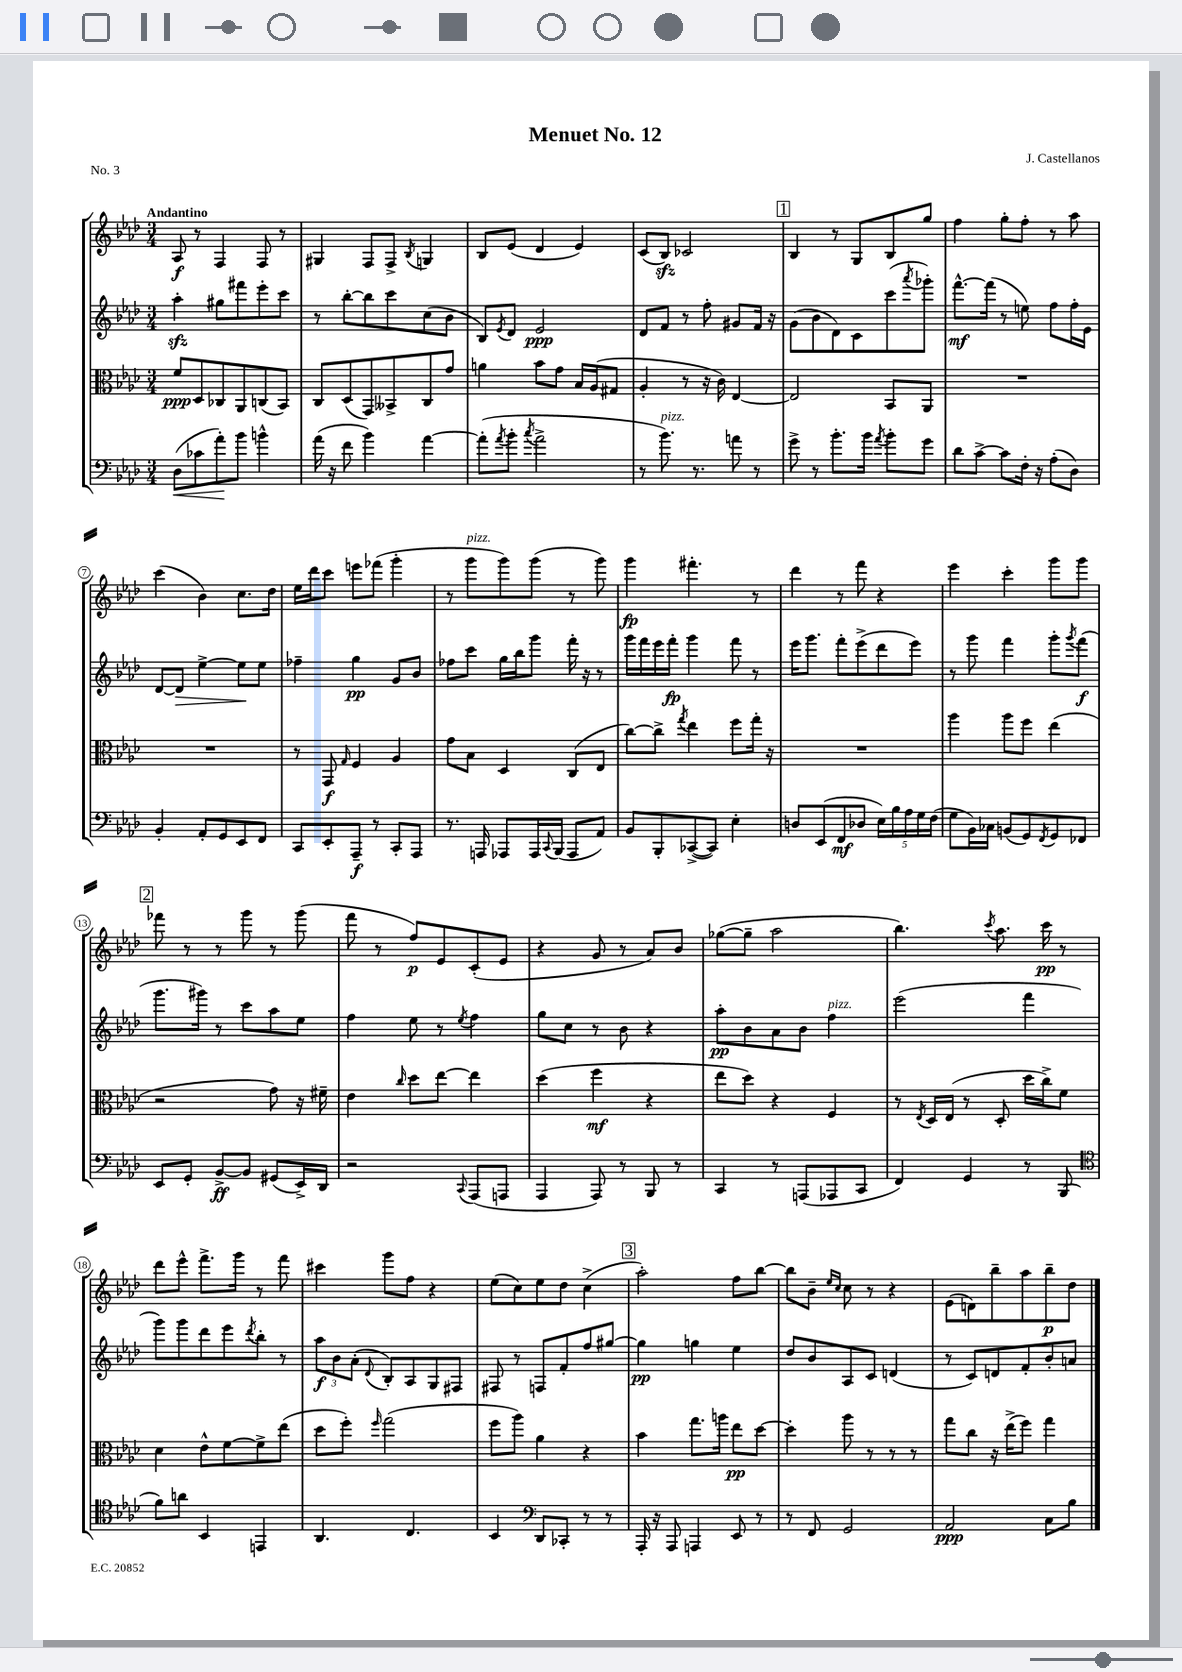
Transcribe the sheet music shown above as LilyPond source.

\header { title = "Menuet No. 12" composer = "J. Castellanos" piece = "No. 3" }
<<
\new StaffGroup <<
\new Staff = "s0" {
    \clef treble \key aes \major \numericTimeSignature \time 3/4 \tempo "Andantino"
    aes8\f r8 f4 f8 r8 |
    gis4 f8 f8-> \acciaccatura { bes8 } g4 |
    bes8 ees'8( des'4 ees'4) |
    c'8( bes8\sfz) ces'2 |
    \mark \markup { \box "1" } bes4 r8 g8 bes8 g''8 |
    f''4 g''8-. f''8-. r8 aes''8 |
    c'''4( bes'4) c''8. des''16 |
    ees''16 des'''16 c'''8 e'''8 fes'''8( g'''4-. |
    r8 g'''8^\markup { \italic "pizz." } g'''8) g'''8( r8 g'''8) |
    g'''4\fp fis'''4.-. r8 |
    des'''4 r8 f'''8 r4 |
    ees'''4 c'''4-. g'''8 g'''8 |
    \mark \markup { \box "2" } fes'''8 r8 r8 g'''8 r8 g'''8( |
    f'''8 r8 f''8\p) ees'8 c'8-.( ees'8 |
    r4 g'8 r8 aes'8) bes'8 |
    ges''8~( ges''8-- aes''2 |
    bes''4.) \acciaccatura { c'''8 } aes''8. c'''16\pp r8 |
    des'''8 ees'''8-^ f'''8.-> g'''16 r8 f'''8 |
    cis'''4 g'''8 f''8 r4 |
    ees''8( c''8) ees''8 des''8 c''4->( |
    \mark \markup { \box "3" } aes''2-.) f''8 bes''8~ |
    bes''8 bes'8-- \grace { ees''16 c''16 } c''8 r8 r4 |
    ees'8( d'8) bes''8-- aes''8 bes''8--\p des''8 \bar "|." |
}
\new Staff = "s1" {
    \clef treble \key aes \major \numericTimeSignature \time 3/4
    aes''4-.\sfz gis''8 fis'''8 ees'''8-. c'''8 |
    r8 bes''8~-. bes''8 c'''8 c''8( bes'8 |
    bes8) \acciaccatura { ees'8 } des'8 ees'2\ppp |
    des'8 f'8 r8 f''8-. gis'8 f'16 r16 |
    \mark \markup { \box "1" } g'8( bes'8 des'8) c'8 c'''8( \acciaccatura { aes'''8 } ges'''8-.) |
    f'''8.~-^\mf f'''16( r8 e''8) f''8 f''16-. ees'16 |
    des'8~ des'8\> ees''4~-> ees''8\! ees''8 |
    fes''4-- g''4\pp g'8 bes'8 |
    fes''8 c'''8 g''16 bes''16 g'''8 f'''16-. r16 r8 |
    g'''16 f'''16 ees'''16 f'''16-.\fp g'''4 f'''8 r8 |
    ees'''16 g'''8. f'''8-. ees'''8->( des'''8 ees'''8) |
    r8 g'''8 f'''4 g'''8-. \acciaccatura { g'''8 } f'''8\f( |
    \mark \markup { \box "2" } g'''8. gis'''16) r8 c'''8 aes''8 ees''8 |
    f''4 ees''8 r8 \acciaccatura { ees''8 } f''4 |
    g''8 c''8 r8 bes'8 r4 |
    aes''8-.\pp bes'8 aes'8 bes'8 f''4^\markup { \italic "pizz." } |
    ees'''2( f'''4 |
    g'''8) g'''8 des'''8 ees'''8 \acciaccatura { des'''8 } bes''8-. r8 |
    \tuplet 3/2 { aes''8\f bes'8 aes'8-.( } \appoggiatura { des'8 } bes8-.) aes8 g8 fis8 |
    fis8 r8 f8 f'8-. f''8 gis''8~ |
    \mark \markup { \box "3" } gis''4\pp g''4 ees''4 |
    des''8 bes'8 aes8 c'8 d'4( |
    r8 c'8) d'8 f'8-. bes'8-. a'8 \bar "|." |
}
\new Staff = "s2" {
    \clef alto \key aes \major \numericTimeSignature \time 3/4
    f'8\ppp des8 ces8 aes,8 c8( bes,8) |
    c8 des8( g,8) beses,8-> c8 g'8 |
    a'4 bes'8 g'8 bes16 aes16( gis8 |
    aes4-. r8 r16 c'16) ees4~ |
    \mark \markup { \box "1" } ees2 bes,8 aes,8 |
    R2. |
    R2. |
    r8 g,8\f \grace { g16 } f4 aes4 |
    g'8 bes8 des4 c8( ees8 |
    c''8~) c''8-> \acciaccatura { g''8 } ees''4 f''8 g''16-. r16 |
    R2. |
    aes''4 aes''8 f''8 ees''4( |
    \mark \markup { \box "2" } r2 g'8) r16 fis'16-- |
    ees'4 \grace { c''16 } des''8 ees''8~ ees''4 |
    des''4( f''4\mf r4 |
    ees''8 des''8) r4 f4 |
    r8 \acciaccatura { ees8 } des16 ees16( r8 des8-. des''16 c''16->) f'8 |
    des'4 ees'8-^ f'8~ f'8-> ees''8( |
    des''8 f''8-.) \grace { f''16 } g''2( |
    f''8 aes''8) aes'4 r4 |
    \mark \markup { \box "3" } bes'4 g''8. a''16 ees''8\pp des''8~ |
    des''4-. aes''8 r8 r8 r8 |
    g''8 c''8 r16 ees''16->( f''8) g''4 \bar "|." |
}
\new Staff = "s3" {
    \clef bass \key aes \major \numericTimeSignature \time 3/4
    des8\<( ces'8 aes'8-.\!) bes'8 b'4-^ |
    aes'16( r16 f'8 bes'4) aes'4~ |
    aes'8-.( \acciaccatura { aes'8 } bes'8-. \acciaccatura { c''8 } aes'2-> |
    r8 bes'8.^\markup { \italic "pizz." }) r8. a'8 r8 |
    \mark \markup { \box "1" } g'8-> r8 bes'8.-. bes'16 \acciaccatura { aes'8 } bes'8-. g'8 |
    des'8 c'8~-> c'8 f16-. r16 aes8-.( des8) |
    bes,4-. aes,8-. g,8 ees,8 f,8 |
    c,8 ees,8-. aes,,8--\f r8 c,8-. aes,,8 |
    r8. a,,16 aes,,8 aes,,16 \appoggiatura { c,8 } bes,,16( aes,,8 aes,8) |
    bes,8 bes,,8-. ces,8~->( ces,8) ees4-. |
    d8 ees,8( f,8\mf des8 \tuplet 5/4 { ees16) bes16 aes16 g16 f16( } |
    g8 bes,16) ces16 b,8( g,8) \acciaccatura { f,8 } g,8 fes,8 |
    \mark \markup { \box "2" } ees,8 g,8-. bes,8~->\ff bes,8 gis,8( ees,16->) des,16 |
    r2 \appoggiatura { c,8 } aes,,8( a,,8 |
    aes,,4 aes,,8) r8 bes,,8 r8 |
    c,4 r8 a,,8( aes,,8 c,8 |
    f,4) g,4 r8 bes,,8( |
    \clef tenor f'8) a'8 bes,4 e,4 |
    aes,4. c4. |
    bes,4 \clef bass des,8 ces,8-. r8 r8 |
    \mark \markup { \box "3" } aes,,16-. r16 aes,,8 a,,4 ees,8 r8 |
    r8 f,8 g,2 |
    aes,2\ppp c8 bes8 \bar "|." |
}
>>
>>
\layout { \context { \Score \override BarNumber.stencil = #(make-stencil-circler 0.1 0.3 ly:text-interface::print) } }
